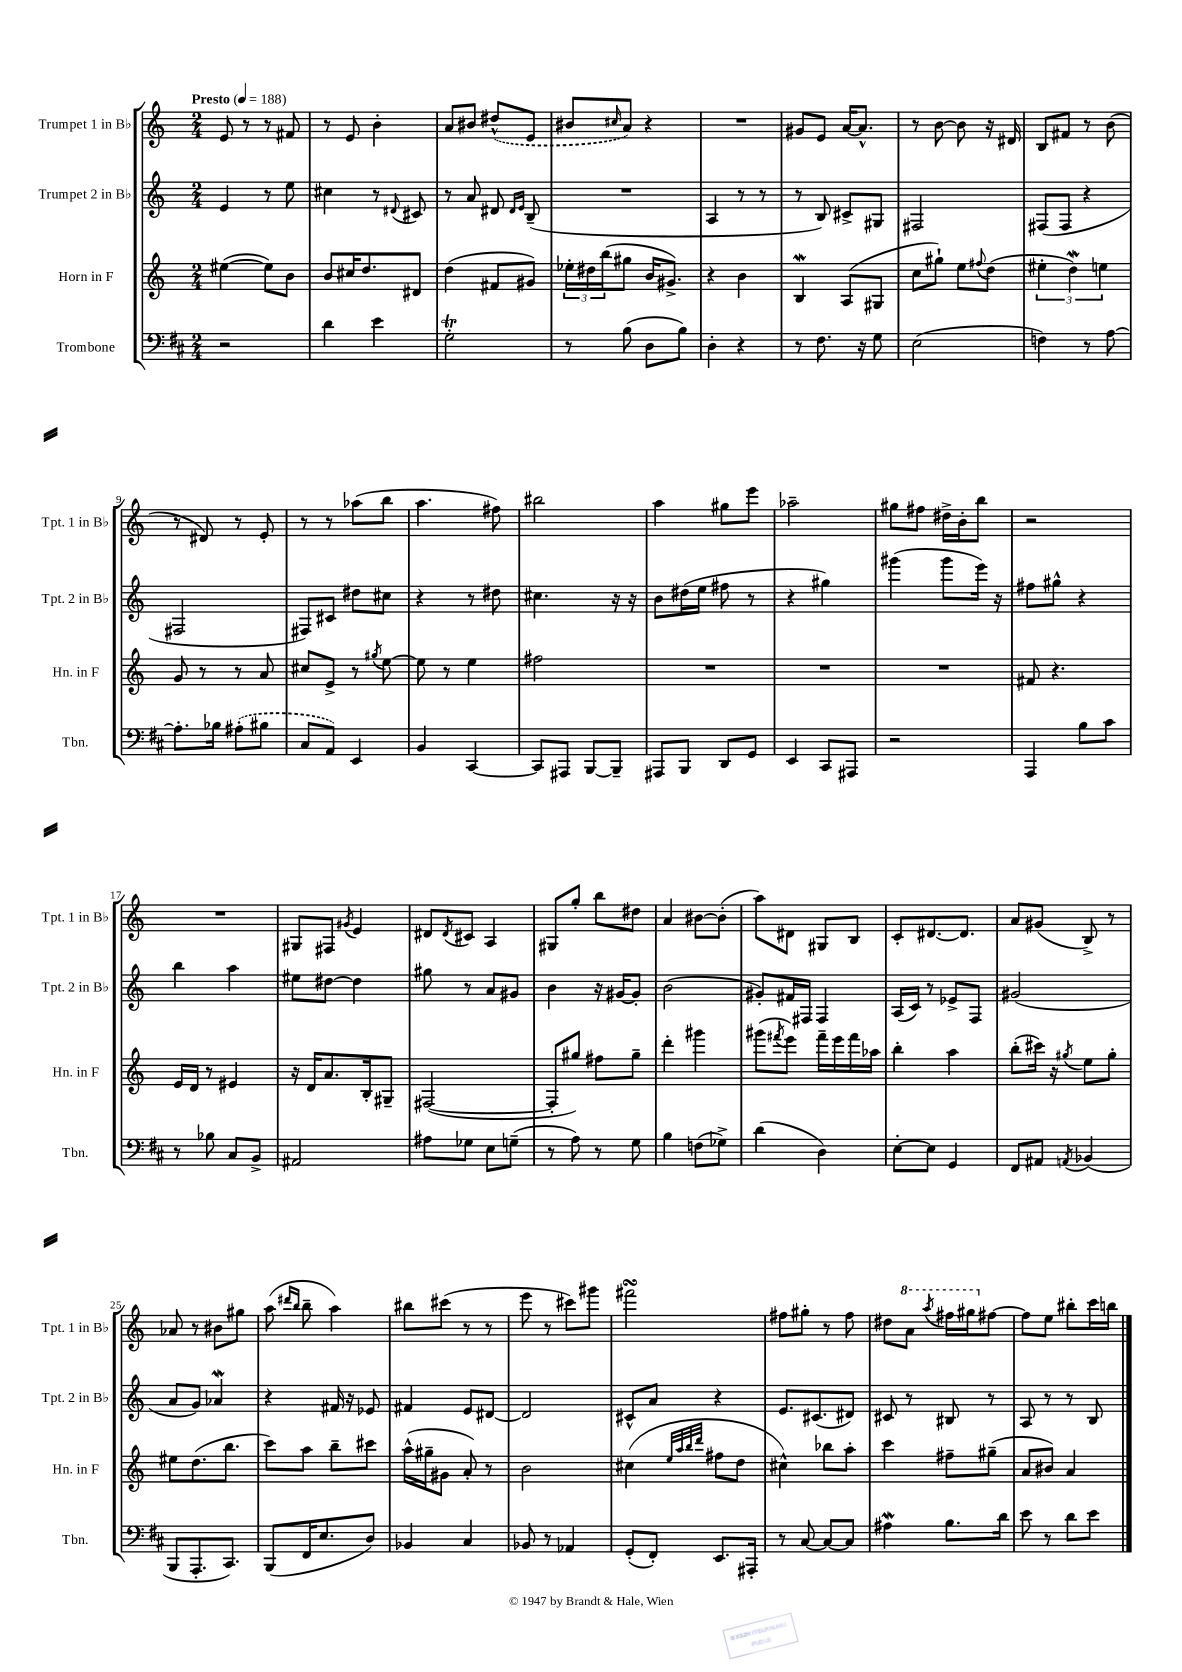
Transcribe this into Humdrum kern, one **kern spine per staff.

**kern	**kern	**kern	**kern
*staff4	*staff3	*staff2	*staff1
*clefF4	*clefG2	*clefG2	*clefG2
*k[f#c#]	*k[]	*k[]	*k[]
*M2/4	*M2/4	*M2/4	*M2/4
*MM188	*MM188	*MM188	*MM188
2r	([4ee#	4e	8e
.	.	.	8r
.	8ee#])	8r	8r
.	8b	8ee	8f#
=	=	=	=
4d	8b	4cc#	8r
.	16cc#	.	8e
.	8.dd	.	.
4e	.	8r	4b'
.	.	8qqd#	.
.	8d#	8c#	.
=	=	=	=
2G'	(4dd	8r	8a
.	.	8a	8b#
.	8f#	8d#	(8dd#^^
.	.	16qqd#	.
.	.	16qqe	.
.	8g#)	(8B~	8e
=	=	=	=
8r	24ee-'	2r	8b#
.	24dd#	.	.
.	(24bb	.	.
.	.	.	16qqcc#
(8B	8gg#	.	8a)
8D	16b	.	4r
.	8.g#^)	.	.
8B)	.	.	.
=	=	=	=
4D'	4r	4A	2r
4r	4b	8r	.
.	.	8r	.
=	=	=	=
8r	4B	8r	8g#
8.F#	.	8B)	8e
.	(8A	8c#^	[16a
16r	.	.	8.a^^]
8G	8G#	8G#	.
=	=	=	=
(2E	8cc	2F#	8r
.	8gg#`)	.	[8b
.	8ee	.	8b]
.	8qqff#	.	.
.	(8dd	.	16r
.	.	.	16d#
=	=	=	=
4F)	6ee#'	(8F#	8B
.	.	8F#	8f#
.	6dd)	.	.
8r	.	4r	8r
.	6ee	.	.
[8A	.	.	(8b
=	=	=	=
8.A']	8g	2F#	8r
.	8r	.	8d#)
16B-	.	.	.
(8A#'	8r	.	8r
8B#	8a	.	8e'
=	=	=	=
8C#	8cc#	8F#)	8r
8AA)	8e^	8c#	8r
4EE	8r	8dd#	(8aa-
.	8qgg#	.	.
.	[8ee	8cc#	8bb
=	=	=	=
4BB	8ee]	4r	4.aa
.	8r	.	.
[4CC#	4ee	8r	.
.	.	8dd#	8ff#)
=	=	=	=
8CC#]	2ff#	4.cc#	2bb#
8AAA#	.	.	.
[8BBB	.	.	.
8BBB~]	.	16r	.
.	.	16r	.
=	=	=	=
8AAA#	2r	8b	4aa
8BBB	.	(16dd#	.
.	.	16ee	.
8DD	.	8ff#	8gg#
8GG	.	8r	8eee
=	=	=	=
4EE	2r	4r	2aa-~
8CC#	.	4gg#)	.
8AAA#	.	.	.
=	=	=	=
2r	2r	(4ggg#	8gg#
.	.	.	8ff#
.	.	8ggg#	16dd#^
.	.	.	16b'
.	.	16eee)	8bb
.	.	16r	.
=	=	=	=
4AAA	8f#	8ff#	2r
.	4.r	8gg#^^	.
8B	.	4r	.
8c#	.	.	.
=	=	=	=
8r	16e	4bb	2r
.	16d	.	.
8B-	8r	.	.
8C#	4e#	4aa	.
8BB^	.	.	.
=	=	=	=
2AA#	16r	8ee#	8G#
.	16d	.	.
.	8.a	[8dd#	8F#
.	.	.	8qg#
.	.	4dd#]	4e
.	16B'	.	.
.	8G#~	.	.
=	=	=	=
8A#	([2F#	8gg#	8d#
.	.	.	8qd#
8G-	.	8r	8c#
8E	.	8a	4A
(8G~	.	8g#	.
=	=	=	=
8r	8F#']	4b	8G#
8A)	8gg#)	.	8gg'
8r	8ff#	16r	8bb
.	.	[16g#	.
8G	8gg#~	8g#']	8dd#
=	=	=	=
4B	4ddd'	(2b	4a
(8F	4ggg#	.	[8b#
8G-^)	.	.	(8b#']
=	=	=	=
(4d	(8ggg#	8g#')	8aa)
.	8qfff#	.	.
.	8eee)	16f#	8d#
.	.	16F#	.
4D)	16fff#~	4F#	8G#
.	16eee	.	.
.	16fff#	.	8B
.	16aa-	.	.
=	=	=	=
[8E'	4bb'	(16A	8c'
.	.	16c)	.
8E]	.	8r	[8.d#
4GG	4aa	8e-^	.
.	.	.	8.d#]
.	.	8F	.
=	=	=	=
8FF#	(8bb'	(2g#	8a
8AA#	16ccc#)	.	(8g#
.	16r	.	.
8qAA	8qgg#	.	.
(4BB-	8ee	.	8B^)
.	8gg#'	.	8r
=	=	=	=
8BBB	8ee#	8a	8a-
8.AAA'	(8.dd	8g)	8r
.	.	4a-	8b#
8.CC#)	8.bb	.	.
.	.	.	8gg#
=	=	=	=
(8BBB	8ccc)	4r	(8aa
.	.	.	16qqddd#
.	.	.	16qqbb
16FF#	8aa	.	8bb~
8.E	.	.	.
.	8bb~	16f#	4aa)
.	.	16r	.
8D)	8ccc#	8e-	.
=	=	=	=
4BB-	(16aa^^	4f#	8bb#
.	16gg#~	.	.
.	8g#	.	(8ccc#
4C#	8a')	8e	8r
.	8r	[8d#	8r
=	=	=	=
8BB-	2b	2d#]	8eee
8r	.	.	8r
4AA-	.	.	8ccc#)
.	.	.	8ggg#
=	=	=	=
(8GG'	(4cc#	8c#^^	2fff#
8FF#')	.	8a	.
.	32qqee	.	.
.	32qqaa	.	.
.	32qqbb	.	.
.	32qqddd	.	.
8.EE	8ff#	4r	.
.	8dd	.	.
16AAA#'	.	.	.
=	=	=	=
8r	4cc#^^)	8.e	8ff#
[8C#	.	.	8gg#'
.	.	(8.c#	.
8C#_	8bb-	.	8r
8C#]	8aa'	8d#)	8ff#
=	=	=	=
4A#	4ccc	8c#	8dd#
.	.	8r	8aa
.	.	.	8qaaa
8.B	8ff#~	8B#	16fff#
.	.	.	16ggg#
.	(8gg#~	8r	[8ff#
16d	.	.	.
=	=	=	=
8e	8a	8A	8ff#]
8r	8b#)	8r	8ee
8d	4a	8r	8bb#'
8e	.	8B	16ccc
.	.	.	16bb
==	==	==	==
*-	*-	*-	*-
